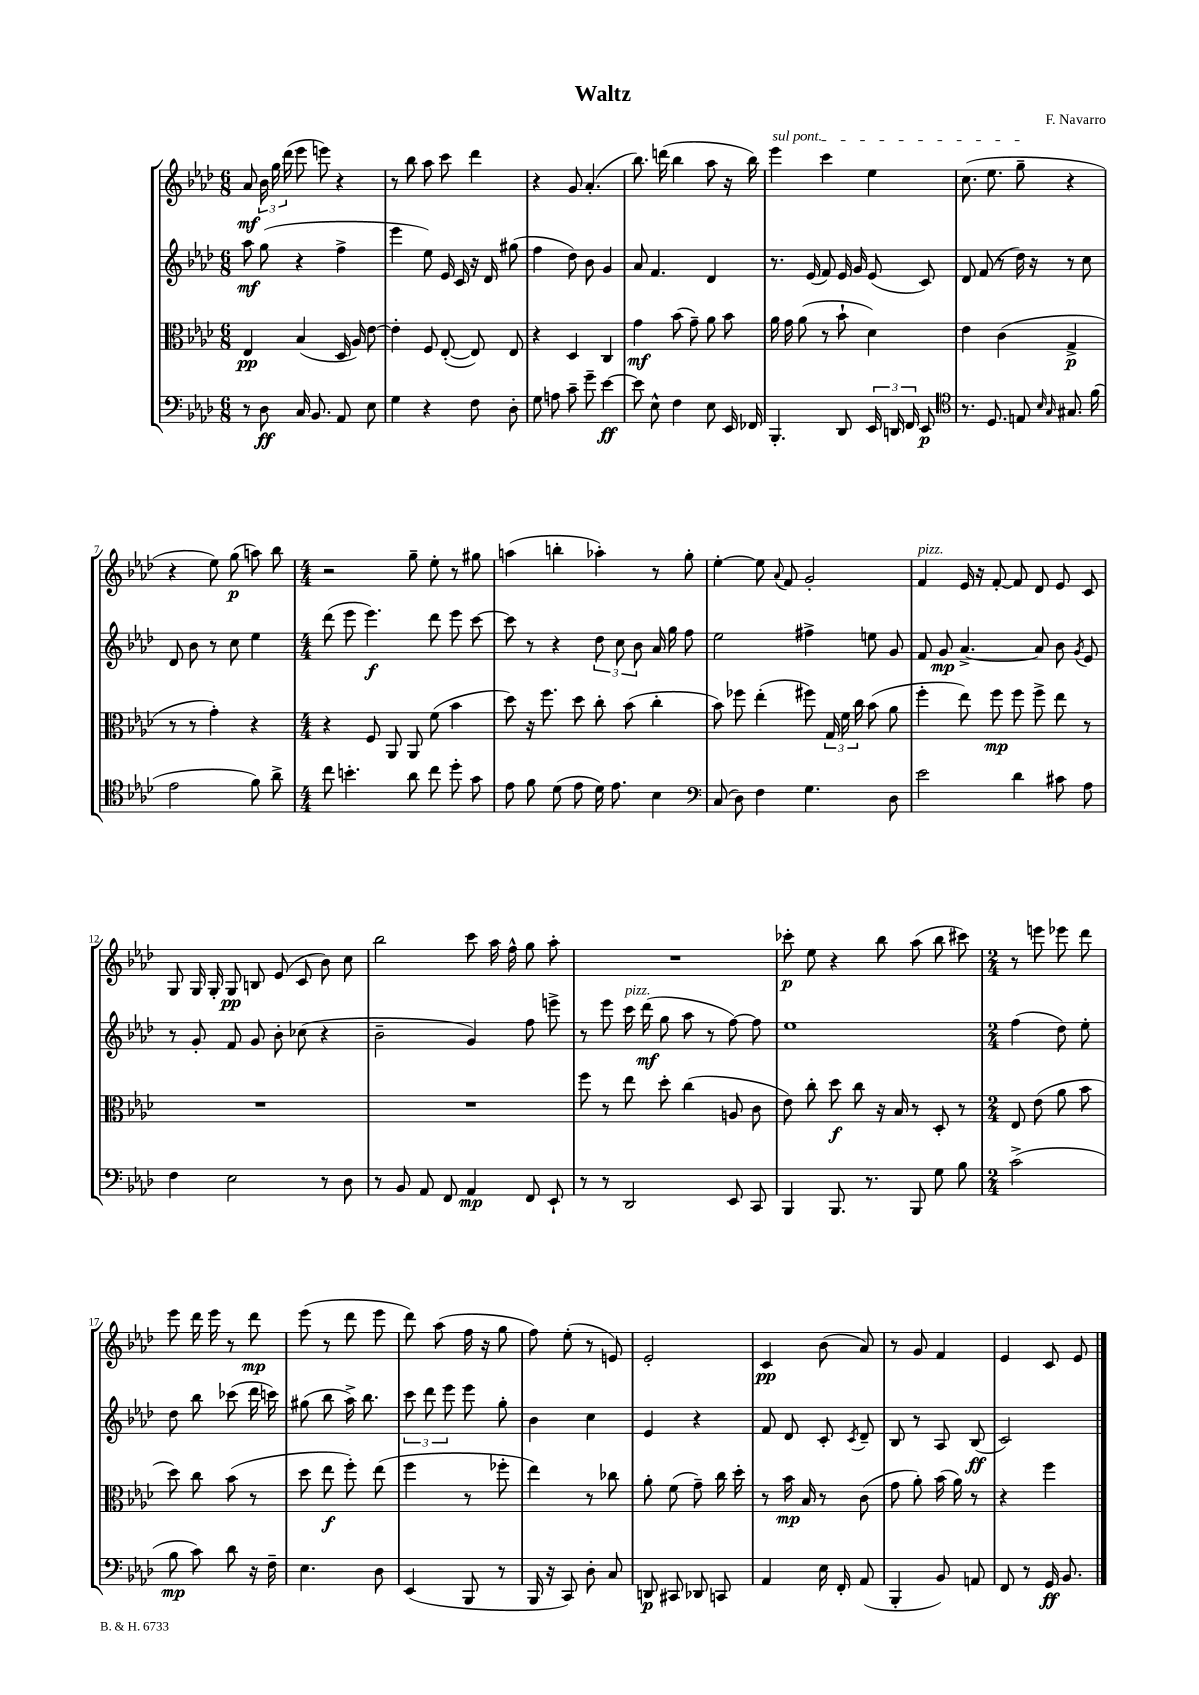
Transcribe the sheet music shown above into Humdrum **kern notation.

**kern	**dynam	**kern	**dynam	**kern	**dynam	**kern	**dynam
*part4	*part4	*part3	*part3	*part2	*part2	*part1	*part1
*staff4	*staff4	*staff3	*staff3	*staff2	*staff2	*staff1	*staff1
*clefF4	*	*clefC3	*	*clefG2	*	*clefG2	*
*k[b-e-a-d-]	*	*k[b-e-a-d-]	*	*k[b-e-a-d-]	*	*k[b-e-a-d-]	*
*M6/8	*	*M6/8	*	*M6/8	*	*M6/8	*
=1	=1	=1	=1	=1	=1	=1	=1
8r	.	4E-/	pp	8aa-\	mf	8a-/	mf
8D-\	ff	.	.	(8gg\	.	24b-\	.
.	.	.	.	.	.	24gg\	.
.	.	.	.	.	.	(24ddd-\	.
16C/	.	(4B-/	.	4r	.	8eee-\	.
8.BB-/	.	.	.	.	.	.	.
.	.	.	.	.	.	8eeen\)	.
8AA-/	.	16D-/	.	4ff^\	.	4r	.
.	.	16A-/)	.	.	.	.	.
8E-\	.	[8e-\	.	.	.	.	.
=2	=2	=2	=2	=2	=2	=2	=2
4G\	.	4e-'\]	.	4eee-\	.	8r	.
.	.	.	.	.	.	8bb-\	.
4r	.	8F/	.	8ee-\)	.	8aa-\	.
.	.	([8E-'/	.	16e-/	.	8ccc\	.
.	.	.	.	16c/	.	.	.
8F\	.	8E-/])	.	16r	.	4ddd-\	.
.	.	.	.	16d-/	.	.	.
8D-'\	.	8E-/	.	(8gg#X\	.	.	.
=3	=3	=3	=3	=3	=3	=3	=3
8G\	.	4r	.	4ff\	.	4r	.
8An\	.	.	.	.	.	.	.
8c~\	.	4D-/	.	8dd-\)	.	8g/	.
8g~\	.	.	.	8b-\	.	(4.a-'/	.
[4e-\	ff	4C/	.	4g/	.	.	.
=4	=4	=4	=4	=4	=4	=4	=4
8e-\]	.	4g\	mf	8a-/	.	8.bb-\)	.
8E-^^\	.	.	.	4.f/	.	.	.
.	.	.	.	.	.	(16dddn\	.
4F\	.	(8b-\	.	.	.	4bb-\	.
.	.	8g~\)	.	.	.	.	.
8E-\	.	8a-\	.	4d-/	.	8aa-\	.
16EE-/	.	8b-\	.	.	.	16r	.
16FF-X/	.	.	.	.	.	16bb-\)	.
=5	=5	=5	=5	=5	=5	=5	=5
!	!	!	!	!	!	!LO:TX:a:i:t=sul pont.	!
4.BBB-'/	.	16a-\	.	8.r	.	4eee-\	.
.	.	16g\	.	.	.	.	.
.	.	(8a-\	.	.	.	.	.
.	.	.	.	(16e-/	.	.	.
.	.	8r	.	8f/)	.	4ccc\	.
8DD-/	.	8b-`\	.	16e-/	.	.	.
.	.	.	.	16g/	.	.	.
24EE-/	.	4d-\)	.	(8e-/	.	4ee-\	.
24DDn/	.	.	.	.	.	.	.
24FF/	.	.	.	.	.	.	.
8EE-/	p	.	.	8c/)	.	.	.
=6	=6	=6	=6	=6	=6	=6	=6
*clefC4	*	*	*	*	*	*	*
8.r	.	4e-\	.	8d-/	.	(8.cc\	.
.	.	.	.	(8f/	.	.	.
8.D-/	.	.	.	.	.	8.ee-\	.
.	.	(4c\	.	8r	.	.	.
8En/	.	.	.	16dd-\)	.	8gg~\	.
.	.	.	.	16r	.	.	.
16qqB-/	.	.	.	.	.	.	.
16qqG/	.	.	.	.	.	.	.
8.G#X/	.	4G^/	p	8r	.	4r	.
.	.	.	.	8cc\	.	.	.
(16f\	.	.	.	.	.	.	.
!!LO:LB:g=z
=7	=7	=7	=7	=7	=7	=7	=7
2e-\	.	8r	.	8d-/	.	4r	.
.	.	8r	.	8b-\	.	.	.
.	.	4g'\)	.	8r	.	8ee-\)	.
.	.	.	.	8cc\	.	(8gg\	p
8f\)	.	4r	.	4ee-\	.	8aan\)	.
8a-^\	.	.	.	.	.	8bb-\	.
=8	=8	=8	=8	=8	=8	=8	=8
*M4/4	*	*M4/4	*	*M4/4	*	*M4/4	*
8cc\	.	4r	.	(8ddd-\	.	2r	.
4.bn'\	.	.	.	8eee-\	.	.	.
.	.	8F/	.	4.eee-\)	f	.	.
.	.	8AA-/	.	.	.	.	.
8a-\	.	8AA-/	.	.	.	8gg~\	.
8cc\	.	(8f\	.	8ddd-\	.	8ee-'\	.
8dd-'\	.	4b-\	.	8eee-\	.	8r	.
8g\	.	.	.	[8ccc\	.	8gg#X\	.
=9	=9	=9	=9	=9	=9	=9	=9
8e-\	.	8dd-\)	.	8ccc\]	.	(4aan\	.
8f\	.	16r	.	8r	.	.	.
.	.	8.ff\	.	.	.	.	.
(8d-\	.	.	.	4r	.	4bbn'\	.
8e-\	.	8dd-\	.	.	.	.	.
16d-\)	.	8cc'\	.	12dd-\	.	4aa-X'\)	.
8.e-\	.	.	.	.	.	.	.
.	.	.	.	12cc\	.	.	.
.	.	(8b-\	.	.	.	.	.
.	.	.	.	12b-\	.	.	.
4B-\	.	4cc'\	.	16a-/	.	8r	.
.	.	.	.	16gg\	.	.	.
.	.	.	.	8ff\	.	8gg'\	.
=10	=10	=10	=10	=10	=10	=10	=10
*clefF4	*	*	*	*	*	*	*
(8C/	.	8b-\)	.	2ee-\	.	[4ee-'\	.
8D-\)	.	8ff-X\	.	.	.	.	.
4F\	.	(4ee-'\	.	.	.	8ee-\]	.
.	.	.	.	.	.	8qqa-/	.
.	.	.	.	.	.	8f/	.
4.G\	.	8ff#X\)	.	4ff#X^\	.	2g'/	.
.	.	24G/	.	.	.	.	.
.	.	24f\	.	.	.	.	.
.	.	24cc\	.	.	.	.	.
.	.	(8b-\	.	8een\	.	.	.
8D-\	.	8a-\	.	8g/	.	.	.
=11	=11	=11	=11	=11	=11	=11	=11
!	!	!	!	!	!	!LO:TX:a:i:t=pizz.	!
2e-\	.	4ff'\	.	8f/	.	4f/	.
.	.	.	.	8g/	mp	.	.
.	.	8ee-\)	.	[4.a-^/	.	16e-/	.
.	.	.	.	.	.	16r	.
.	.	8ff\	mp	.	.	[8f'/	.
4d-\	.	8ff\	.	.	.	8f/]	.
.	.	8ff^\	.	8a-/]	.	8d-/	.
8c#X\	.	8ee-\	.	8b-\	.	8e-/	.
.	.	.	.	8qg/	.	.	.
8A-\	.	8r	.	8e-/	.	8c/	.
!!LO:LB:g=z
=12	=12	=12	=12	=12	=12	=12	=12
4F\	.	1r	.	8r	.	8G/	.
.	.	.	.	8g'/	.	16G/	.
.	.	.	.	.	.	16G'/	.
2E-\	.	.	.	8f/	.	8G/	pp
.	.	.	.	8g/	.	8Bn/	.
.	.	.	.	8b-'\	.	(8e-/	.
.	.	.	.	(8cc-X\	.	8c/	.
8r	.	.	.	4r	.	8b-\)	.
8D-\	.	.	.	.	.	8cc\	.
=13	=13	=13	=13	=13	=13	=13	=13
8r	.	1r	.	2b-~\	.	2bb-\	.
8BB-/	.	.	.	.	.	.	.
8AA-/	.	.	.	.	.	.	.
8FF/	.	.	.	.	.	.	.
4AA-/	mp	.	.	4g/)	.	8ccc\	.
.	.	.	.	.	.	16aa-\	.
.	.	.	.	.	.	16ff^^\	.
8FF/	.	.	.	8ff\	.	8gg\	.
8EE-`/	.	.	.	8eeen^\	.	8aa-'\	.
=14	=14	=14	=14	=14	=14	=14	=14
8r	.	8ff\	.	8r	.	1r	.
8r	.	8r	.	8eee-\	.	.	.
!	!	!	!	!LO:TX:a:i:t=pizz.	!	!	!
2DD-/	.	8ee-\	.	16ccc\	.	.	.
.	.	.	.	(16ddd-\	mf	.	.
.	.	8dd-'\	.	8gg\	.	.	.
.	.	(4cc\	.	8aa-\	.	.	.
.	.	.	.	8r	.	.	.
8EE-/	.	8An/	.	[8ff\)	.	.	.
8CC/	.	8c\	.	8ff\]	.	.	.
=15	=15	=15	=15	=15	=15	=15	=15
4BBB-/	.	8e-\)	.	1ee-	.	8ccc-X'\	p
.	.	8cc'\	.	.	.	8ee-\	.
8.BBB-/	.	8dd-\	f	.	.	4r	.
.	.	8cc\	.	.	.	.	.
8.r	.	.	.	.	.	.	.
.	.	16r	.	.	.	8bb-\	.
.	.	16B-/	.	.	.	.	.
8BBB-/	.	8r	.	.	.	(8aa-\	.
8G\	.	8D-'/	.	.	.	8bb-\	.
8B-\	.	8r	.	.	.	8ccc#X\)	.
=16	=16	=16	=16	=16	=16	=16	=16
*M2/4	*	*M2/4	*	*M2/4	*	*M2/4	*
(2c^\	.	8E-/	.	(4ff\	.	8r	.
.	.	(8e-\	.	.	.	8eeen\	.
.	.	8a-\	.	8dd-\)	.	8eee-X\	.
.	.	8b-\	.	8ee-'\	.	8ddd-\	.
!!LO:LB:g=z
=17	=17	=17	=17	=17	=17	=17	=17
8B-\	mp	8dd-\)	.	8dd-\	.	8eee-\	.
8c\)	.	8cc\	.	8bb-\	.	16ddd-\	.
.	.	.	.	.	.	16eee-\	.
8d-\	.	(8b-\	.	(8ccc-X\	.	8r	.
16r	.	8r	.	16ddd-\	.	8ddd-\	mp
16F~\	.	.	.	16cccn\)	.	.	.
=18	=18	=18	=18	=18	=18	=18	=18
4.E-\	.	8dd-\	.	(8gg#X\	.	(8eee-\	.
.	.	8ee-\	f	8bb-\	.	8r	.
.	.	8ff'\)	.	16aa-^\)	.	8ddd-\	.
.	.	.	.	8.bb-\	.	.	.
8D-\	.	(8ee-\	.	.	.	8eee-\	.
=19	=19	=19	=19	=19	=19	=19	=19
(4EE-/	.	4ff\	.	12ccc\	.	8ddd-\)	.
.	.	.	.	12ddd-\	.	.	.
.	.	.	.	.	.	(8aa-\	.
.	.	.	.	12eee-\	.	.	.
8BBB-/	.	8r	.	8eee-\	.	16ff\	.
.	.	.	.	.	.	16r	.
8r	.	8ff-X'\	.	8gg'\	.	8gg\	.
=20	=20	=20	=20	=20	=20	=20	=20
16BBB-/	.	4ee-\)	.	4b-\	.	8ff\)	.
16r	.	.	.	.	.	.	.
8CC/)	.	.	.	.	.	(8ee-'\	.
8D-'\	.	8r	.	4cc\	.	8r	.
8C/	.	8cc-X\	.	.	.	8en/)	.
=21	=21	=21	=21	=21	=21	=21	=21
8DDn/	p	8a-'\	.	4e-/	.	2e-'/	.
8CC#X/	.	(8f\	.	.	.	.	.
8DD-X/	.	8g~\)	.	4r	.	.	.
8CCn/	.	16cc\	.	.	.	.	.
.	.	16dd-'\	.	.	.	.	.
=22	=22	=22	=22	=22	=22	=22	=22
4AA-/	.	8r	.	8f/	.	4c/	pp
.	.	16b-\	mp	8d-/	.	.	.
.	.	16B-/	.	.	.	.	.
16E-\	.	8r	.	8c'/	.	(8b-\	.
16FF'/	.	.	.	.	.	.	.
.	.	.	.	8qc/	.	.	.
(8AA-/	.	(8c\	.	8d-~/	.	8a-/)	.
=23	=23	=23	=23	=23	=23	=23	=23
4BBB-'/	.	8g\	.	8B-/	.	8r	.
.	.	8a-'\)	.	8r	.	8g/	.
8BB-/)	.	(16b-\	.	8A-/	.	4f/	.
.	.	16a-\)	.	.	.	.	.
8AAn/	.	8r	.	(8B-/	ff	.	.
=24	=24	=24	=24	=24	=24	=24	=24
8FF/	.	4r	.	2c/)	.	4e-/	.
8r	.	.	.	.	.	.	.
16GG/	ff	4ff\	.	.	.	8c/	.
8.BB-/	.	.	.	.	.	.	.
.	.	.	.	.	.	8e-/	.
==	==	==	==	==	==	==	==
*-	*-	*-	*-	*-	*-	*-	*-
